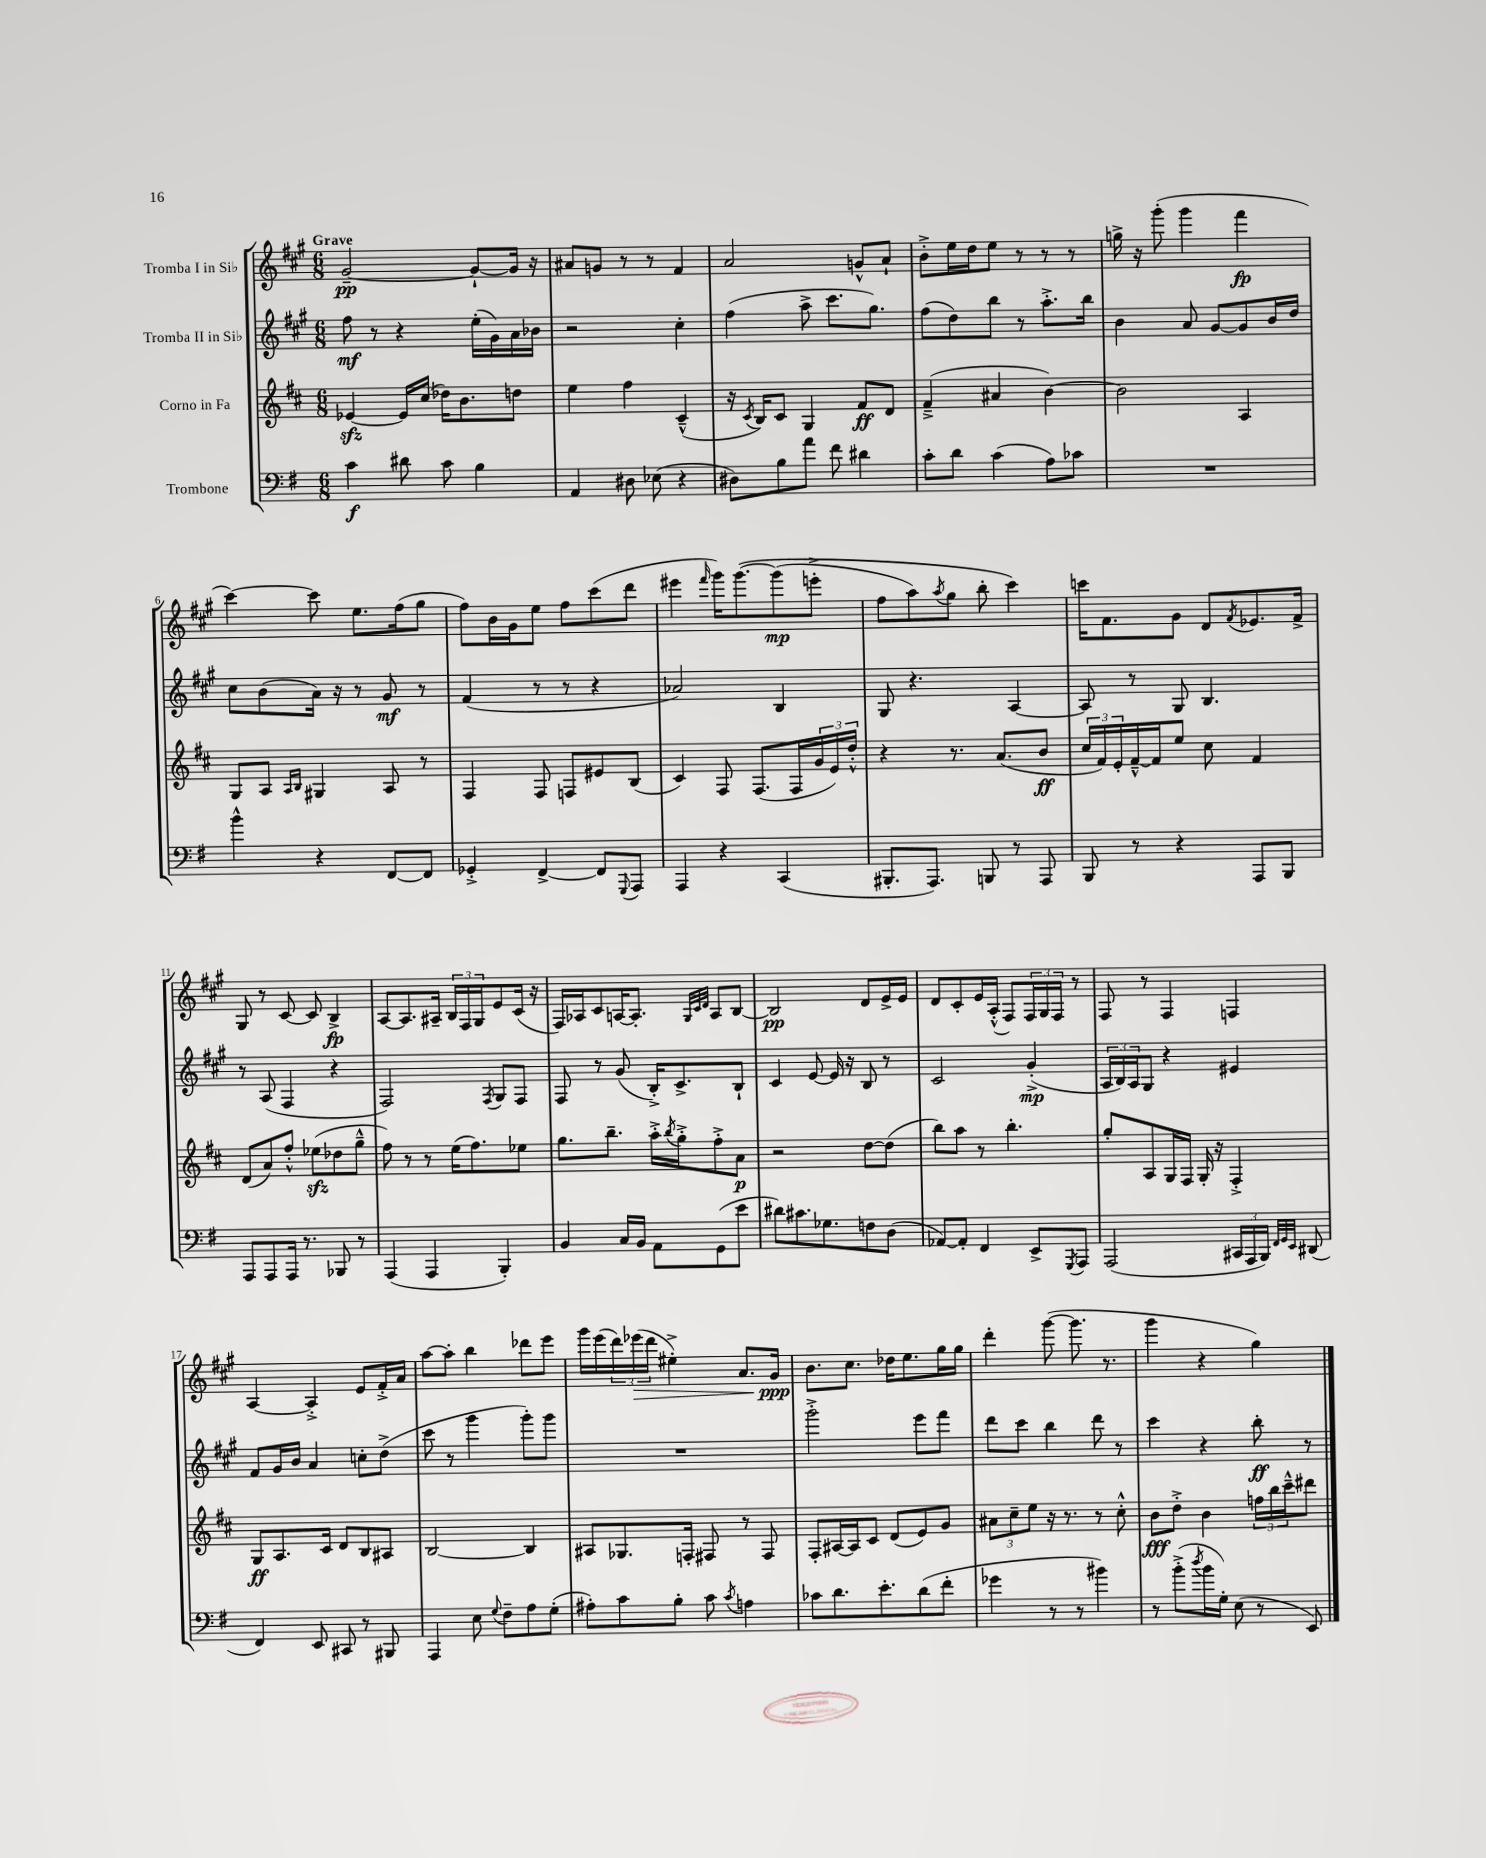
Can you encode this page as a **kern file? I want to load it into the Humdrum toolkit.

**kern	**kern	**kern	**kern
*staff4	*staff3	*staff2	*staff1
*clefF4	*clefG2	*clefG2	*clefG2
*k[f#]	*k[f#c#]	*k[f#c#g#]	*k[f#c#g#]
*M6/8	*M6/8	*M6/8	*M6/8
4c	[4e-	8ff#	[2g#~
.	.	8r	.
8d#	16e-]	4r	.
.	(16cc#	.	.
8c	16dd-)	.	.
.	8.b	.	.
4B	.	(16ee'	8g#`_
.	.	16g#)	.
.	8dd	16a	16g#]
.	.	16b-	16r
=	=	=	=
4AA	4ee	2r	8a#
.	.	.	8g
8D#	4ff#	.	8r
(8E-	.	.	8r
4r	(4c#~^^	4cc#'	4f#
=	=	=	=
8D#)	16r	(4ff#	2a
.	8qc#	.	.
.	16B)	.	.
8B	8c#	.	.
8a	4G	8aa^	.
8f#	.	8.ccc#	.
4d#	8f#	.	8g^^
.	.	8.gg#)	.
.	8d	.	8a`
=	=	=	=
8c'	(4f#~^	(8ff#	8b'^
8d	.	8dd)	16ee
.	.	.	16dd
(4c	4a#	8bb	8ee
.	.	8r	8r
8A)	[4b)	8.aa'^	8r
8c-	.	.	8r
.	.	16bb	.
=	=	=	=
2.r	2b]	4b	16gg^
.	.	.	16r
.	.	.	(8ggg#'
.	.	8a	4ggg#
.	.	[8g#	.
.	4A	8g#]	4fff#
.	.	16b	.
.	.	16dd	.
=	=	=	=
4b^^	8G	8cc#	[4ccc#)
.	8A	(8b	.
.	16qqA	.	.
.	16qqB	.	.
4r	4G#	16a)	8ccc#]
.	.	16r	.
.	.	8r	8.ee
[8FF#	8A	8g#	.
.	.	.	(16ff#
8FF#]	8r	8r	8gg#
=	=	=	=
4GG-'^	4F#	(4f#	8ff#)
.	.	.	16b
.	.	.	16g#
[4FF#^	8F#	8r	8ee
.	8F	8r	8ff#
8FF#]	8e#	4r	(8ccc#
8qqGGG	.	.	.
8AAA	(8B	.	8ddd
=	=	=	=
4AAA	4c#)	2a-)	4eee#
.	.	.	16qqfff#
4r	8F#	.	16ggg#)
.	.	.	&([8.ggg#
.	(8.F#	.	.
(4CC	.	4B	(8ggg#]
.	16F#	.	.
.	24g	.	8eee'^
.	24e)	.	.
.	24dd'^^	.	.
=	=	=	=
8.BBB#'	4r	8G#	8ff#
.	.	4.r	8aa)
8.AAA)	.	.	.
.	.	.	8qaa
.	8.r	.	8gg#
8BBB	.	.	8bb'
.	(8.a	.	.
8r	.	[4A	4ccc#&)
8AAA	8b	.	.
=	=	=	=
8BBB	24cc#	8A]	16ccc
.	24f#)	.	.
.	.	.	8.f#
.	24e'	.	.
8r	[16f#~^^	8r	.
.	16f#]	.	.
4r	8ee	8G#	8g#
.	8cc#	4.B	8d
.	.	.	8qf#
8AAA	4f#	.	8.e-
8BBB	.	.	.
.	.	.	16f#^
=	=	=	=
8AAA	(8d	8r	8G#
8AAA	8a)	(8A	8r
16AAA	8ff#'^^	4F#	[8c#
8.r	.	.	.
.	(8ee-	.	8c#]
8BBB-	8dd-	4r	4B^
8r	8gg~^^	.	.
=	=	=	=
(4AAA	8ff#)	2F#)	[8A
.	8r	.	8.A]
4AAA	8r	.	.
.	.	.	16A#~
.	(16ee	.	24B
.	.	.	24F#
.	8.ff#)	.	.
.	.	.	24G#
.	.	8qF#	.
4BBB')	.	8G#	8e
.	8ee-	8F#	(16c#
.	.	.	16r
=	=	=	=
4BB	8.gg	8F#	16F#)
.	.	.	16A-
.	.	8r	8c#
.	8.bb~	.	.
16C	.	(8g#	[16A
16BB	.	.	8.A']
8AA	16aa'^	16B'^)	.
.	8qbb	.	.
.	16gg'^	8.c#^	.
.	.	.	32qqG#
.	.	.	32qqc#
.	.	.	32qqd
(8GG	8ff#'^	.	8A
8e	8a	8B`	[8B
=	=	=	=
8d#)	2r	4c#	2B]
8.c#	.	.	.
.	.	[8e	.
8.G-	.	.	.
.	.	16e]	.
.	.	16r	.
8F	[8dd	8B	8d
(8D	(8dd]	8r	16e^
.	.	.	16e
=	=	=	=
[8AA-)	8bb)	2c#	8d
8AA-']	8aa	.	8c#'
4FF#	8r	.	16e
.	.	.	(16A'^^
.	4.bb'	.	8F#)
8EE^	.	(4g#'^	24F#
.	.	.	24G#
.	.	.	24F#
8qGGG	.	.	.
8AAA	.	.	8r
=	=	=	=
(2AAA	8gg'	24A	8F#
.	.	24B)	.
.	.	24A	.
.	8A	8G#	8r
.	16G	4r	4F#
.	16F#	.	.
.	16G'	.	.
.	16r	.	.
24CC#	4F#'^	4e#	4F
24AAA	.	.	.
24BBB)	.	.	.
32qqFF#	.	.	.
32qqGG	.	.	.
32qqEE	.	.	.
(8DD#	.	.	.
=	=	=	=
4FF#)	8G	8f#	[4A
.	8.A	16g#	.
.	.	16b	.
8EE	.	4a	4A'^]
.	16c#	.	.
8CC#	8d	.	.
8r	8B	8cc'	8e
8BBB#	8A#	(8dd^	16f#'^
.	.	.	16a
=	=	=	=
4AAA	[2B	8ccc#	[8aa
.	.	8r	8aa']
8E	.	4ggg#	4bb
8qqG	.	.	.
8F#~	.	.	.
8A	4B]	8ggg#')	8ddd-
(8G'	.	8ggg#	8eee
=	=	=	=
8A#')	8A#	2.r	16ggg#
.	.	.	(16eee
8c	8.G-	.	24ddd)
.	.	.	(24eee-
.	.	.	24ddd
8B'	.	.	4ee#'^)
.	16F'	.	.
8c	8F#	.	.
8qc	.	.	.
4A	8r	.	8.a
.	8F#	.	.
.	.	.	16g#
=	=	=	=
8c-	8F#'	2ggg#'^	8.b
8.d	[16A#	.	.
.	16A#]	.	8.cc#
.	8c#	.	.
8.e'	.	.	.
.	(8d	.	16dd-
.	.	.	8.ee
(8d	8e)	8eee	.
8f#'	8g	8fff#	16gg#
.	.	.	16gg#
=	=	=	=
4g-	12a#	8ddd	4ddd'
.	12cc#~	.	.
.	.	8ccc#	.
.	12ee	.	.
8r	16r	4bb	([8ggg#
.	8.r	.	.
8r	.	.	8.ggg#]
4b#)	8r	8ddd	.
.	.	.	8.r
.	8cc#'^^	8r	.
=	=	=	=
8r	8b	4ccc#	4ggg#
(8b'^	8dd'^	.	.
8qdd	.	.	.
16b	4b	4r	4r
16G')	.	.	.
(8E	.	.	.
8r	24ff	8bb'	4gg#)
.	24bb	.	.
.	24ccc#~^^	.	.
8EE)	8ddd#	8r	.
==	==	==	==
*-	*-	*-	*-
